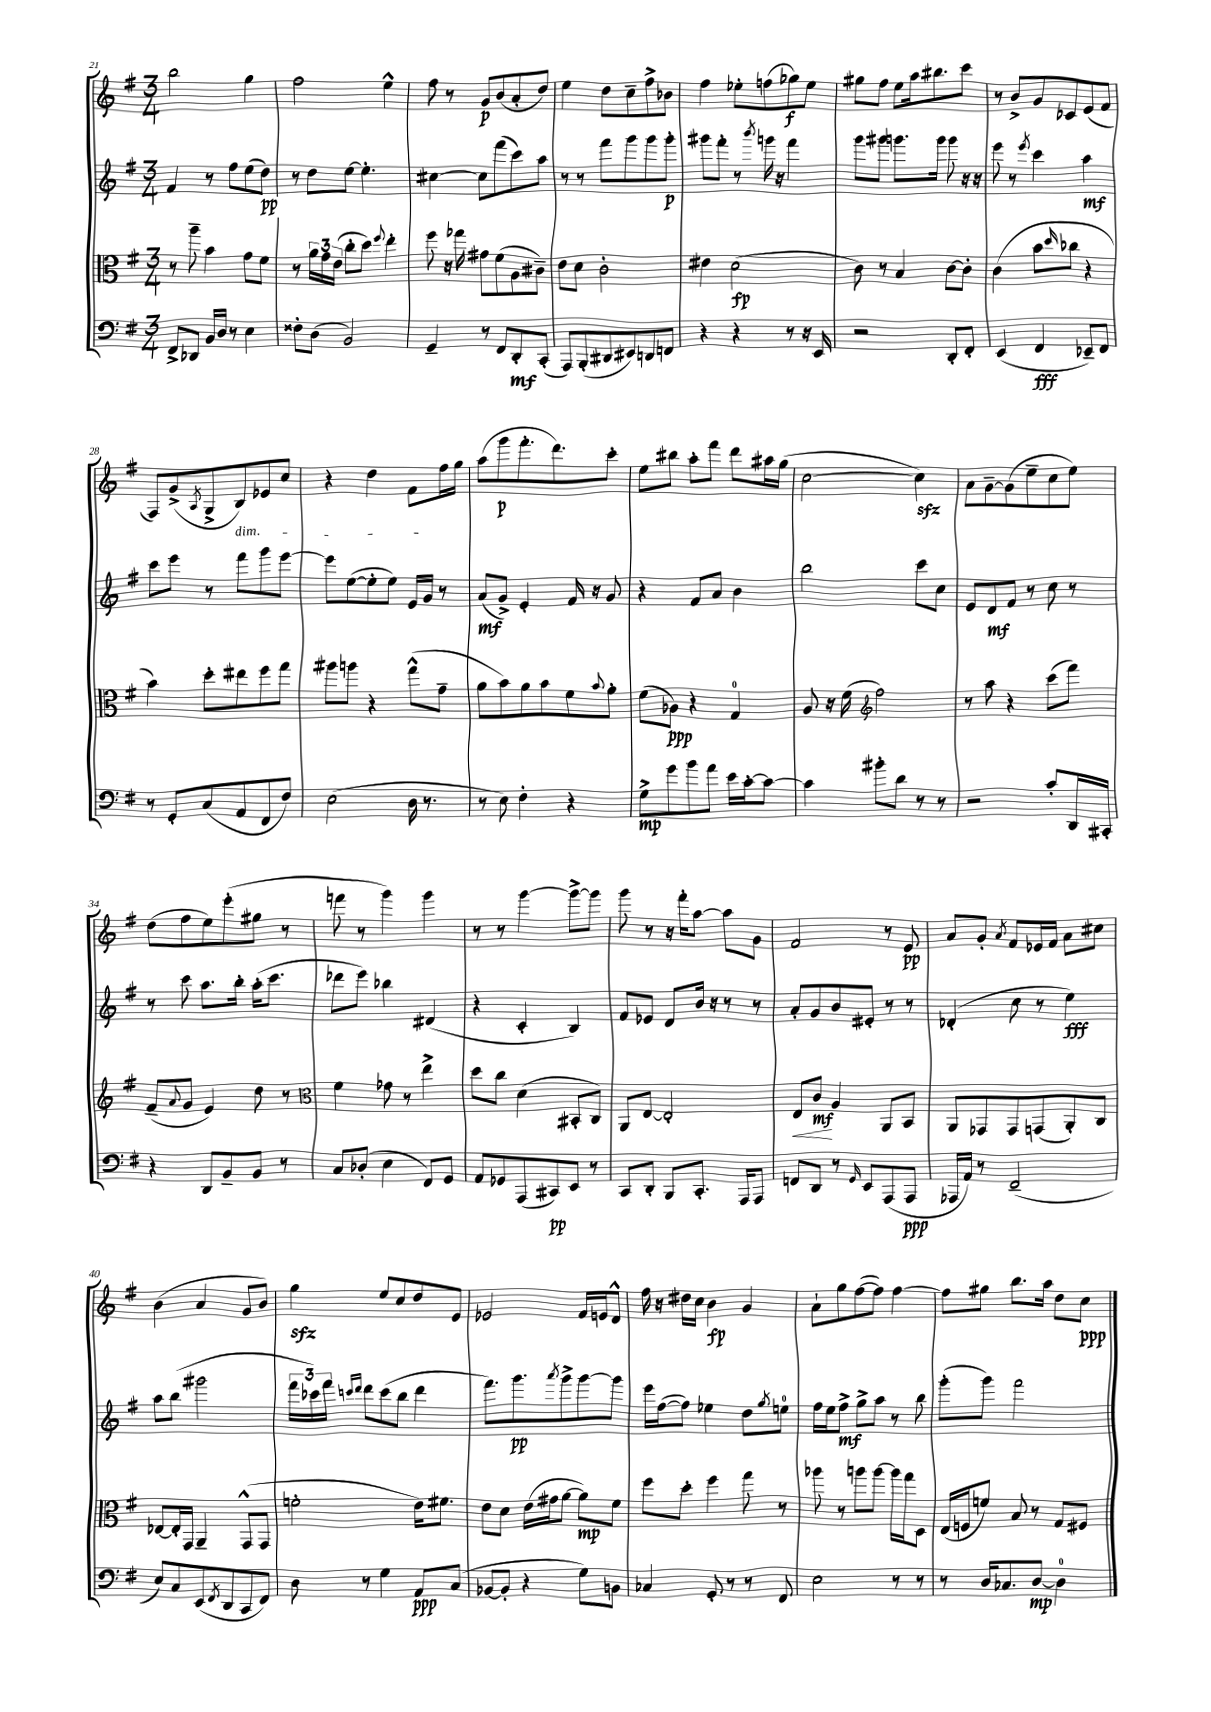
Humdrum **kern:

**kern	**kern	**kern	**kern
*staff4	*staff3	*staff2	*staff1
*clefF4	*clefC3	*clefG2	*clefG2
*k[f#]	*k[f#]	*k[f#]	*k[f#]
*M3/4	*M3/4	*M3/4	*M3/4
8FF#^	8r	4f#	2bb
8DD-	8aa~	.	.
16BB	4b	8r	.
16D	.	.	.
8r	.	8ff#	.
4E	8g	(8ee	4gg
.	8f#	8dd)	.
=	=	=	=
8F##'	8r	8r	2ff#
(8D	24a	8dd	.
.	24g	.	.
.	(24e	.	.
2BB)	8cc'	[8ee	.
.	8dd)	4.ee']	.
.	8qqff#	.	.
.	4ee'	.	4ee^^
=	=	=	=
4GG~	8ff#	[4cc#	8ff#
.	16r	.	8r
.	16gg-	.	.
8r	8g#	8cc#]	8g
8FF#	(8f#	(8fff#	(8b
8DD'	8A	8ccc)	8a'
(8CC'	8c#~)	8aa	8dd)
=	=	=	=
8AAA)	8e	8r	4ee
(8BBB'	8d	8r	.
8DD#	2c'	8fff#	8dd
8EE#)	.	8ggg	8cc~
8DD	.	8ggg	8ff#^
8FF	.	8ggg'	8b-
=	=	=	=
4r	4e#	8ggg#	4ff#
.	.	8fff#'	.
4r	(2d	8r	8ee-'
.	.	8qbbb	.
.	.	16ggg	(8ff
.	.	16r	.
8r	.	4fff#	8gg-)
16r	.	.	8ee-
16EE	.	.	.
=	=	=	=
2r	8c)	8ggg	8gg#
.	8r	8ggg#	8ff#
.	4B	8.ggg	8ee
.	.	.	16aa
.	.	16ggg	8.bb#
8DD'	[8c	8ggg	.
8FF#'	8c']	16r	8ccc
.	.	16r	.
=	=	=	=
(4EE	(4c	8eee	8r
.	.	8r	8b^
.	.	8qeee	.
4FF#	8b	4ccc	8g
.	16qqdd	.	.
.	8cc-	.	8c-
8EE-~)	4r	4aa	(8e
8FF#	.	.	8f#
=	=	=	=
8r	4b)	8ccc	8F#)
8GG'	.	8eee	(8g^
.	.	.	8qA
(8C	8dd'	8r	8G^
8AA	8ee#	8fff#	8B)
8FF#	8ff#	8ggg	8e-
8F#)	8gg	[8eee	8cc
=	=	=	=
(2E	8aa#	8eee]	4r
.	8aa	([8ee	.
.	4r	8ee']	4dd
.	.	8ee)	.
16D	(8gg^^	16e	8f#
8.r	.	16g	.
.	8g~	8r	16ff#
.	.	.	16gg
=	=	=	=
8r	8a	(8a	(8aa
8E)	8b)	8g^)	8ggg
4F#'	8a	4e'	8.fff#'
.	8b	.	.
.	.	.	8.ddd)
4r	8f#	16f#	.
.	.	16r	.
.	8qqb	.	.
.	8a'	8g	8ccc'
=	=	=	=
8G^	(8f#	4r	8ee
8g	8A-)	.	8bb#
8b	4r	8f#	8aa'
8a	.	8a	8fff#
16e	4G	4b	8ddd
[16c'	.	.	.
8c_	.	.	16aa#
.	.	.	(16gg
=	=	=	=
4c]	8A	2bb	[2cc
.	16r	.	.
.	(16f#	.	.
*	*clefG2	*	*
8b#'	2ff#)	.	.
8d	.	.	.
8r	.	8ccc	4cc])
8r	.	8cc	.
=	=	=	=
2r	8r	8e	8a
.	8aa	8d	[8g~
.	4r	8f#	(8g]
.	.	8r	8ee~
8c'	(8ccc	8cc	8cc
16DD	8fff#)	8r	8ee)
16CC#'	.	.	.
=	=	=	=
4r	(8f#~	8r	(8dd
.	8qqa	.	.
.	8g	8ccc	8ff#
8DD	4e)	8.aa	8ee)
8BB~	.	.	(8eee'
.	.	16bb'	.
8BB	8dd	(16aa'	8gg#
.	.	8.ccc	.
8r	8r	.	8r
=	=	=	=
*	*clefC3	*	*
8C	4f#	8ddd-	8fff
(8D-'	.	8eee)	8r
4E	8g-	4bb-	4ggg)
.	8r	.	.
8FF#)	4ee^	(4d#	4ggg
8GG	.	.	.
=	=	=	=
8AA	8dd	4r	8r
8GG-	8cc	.	8r
(8AAA	(4d	4c'	[4ggg
8CC#)	.	.	.
8EE	8BB#'	4B)	8ggg^_
8r	8C)	.	8ggg]
=	=	=	=
8CC	8AA	8f#	8ggg
8DD'	[8E	8e-	8r
8BBB	2E']	8d	16r
.	.	.	16fff#'
8.CC'	.	16b	[8aa
.	.	16r	.
.	.	8r	8aa]
16AAA	.	.	.
8AAA	.	8r	8g
=	=	=	=
8FF	8E	8a'	2f#
8DD	8c	8g	.
8r	4A	8b	.
16qqGG	.	.	.
8EE	.	8e#'	.
(8AAA	8AA	8r	8r
8AAA	8BB	8r	8e
=	=	=	=
16AAA-	8AA	(4d-'	8a
16AA)	.	.	.
8r	8GG-	.	8g'
.	.	.	8qa
(2FF#~	8GG-	8cc	8f#
.	(8GG	8r	16e-
.	.	.	16f#
.	8AA')	4ee)	8a
.	8C	.	8cc#
=	=	=	=
8E)	[8E-	8aa	(4b
8C	16E-']	(8bb	.
.	16GG	.	.
(8EE	4AA~	2ggg#	4a
8qFF#	.	.	.
8DD	.	.	.
8CC	(8GG^^	.	8g
8FF#)	8GG	.	8b)
=	=	=	=
8D	2f'	24fff#	4gg
.	.	24ccc-)	.
.	.	24fff#	.
.	.	16qqccc	.
.	.	16qqddd	.
8r	.	8ddd	.
4G	.	(8ccc	8ee
.	.	8bb	8cc
8AA	16e)	4ddd	8dd
.	8.f#	.	.
(8C	.	.	8e
=	=	=	=
[8BB-	8e	8.fff#)	2e-
8BB-']	8d	.	.
.	.	8.ggg	.
4r	(16e	.	.
.	16g#	.	.
.	.	8qaaa	.
.	[8a	8ggg^	.
8G)	8a])	[8ggg	16f#
.	.	.	16e
8BB	8f#	8ggg]	8d^^
=	=	=	=
4C-	8ff#	16eee	16ff#
.	.	([16ff#	16r
.	8dd'	8ff#])	16dd#
.	.	.	16cc
8GG'	4ff#	4ee-	4b
8r	.	.	.
8r	8gg	8dd	4g
.	.	8qgg	.
8FF#	8r	8ee	.
=	=	=	=
2E	8aa-	16ff#	8a`
.	.	16ee	.
.	8r	8ff#^	8gg
.	8aa	8gg^	([8ff#
.	[8aa	8aa	8ff#])
8r	16aa]	8r	[4ff#
.	16gg	.	.
8r	8D	8bb	.
=	=	=	=
8r	(16E	(8ggg'	8ff#]
.	16F	.	.
16D	8f)	8ggg)	8gg#
8.C-	.	.	.
.	8B	2fff#	8.bb
[8D	8r	.	.
.	.	.	16aa
4D]	8G	.	8dd
.	8F#	.	8cc
==	==	==	==
*-	*-	*-	*-
